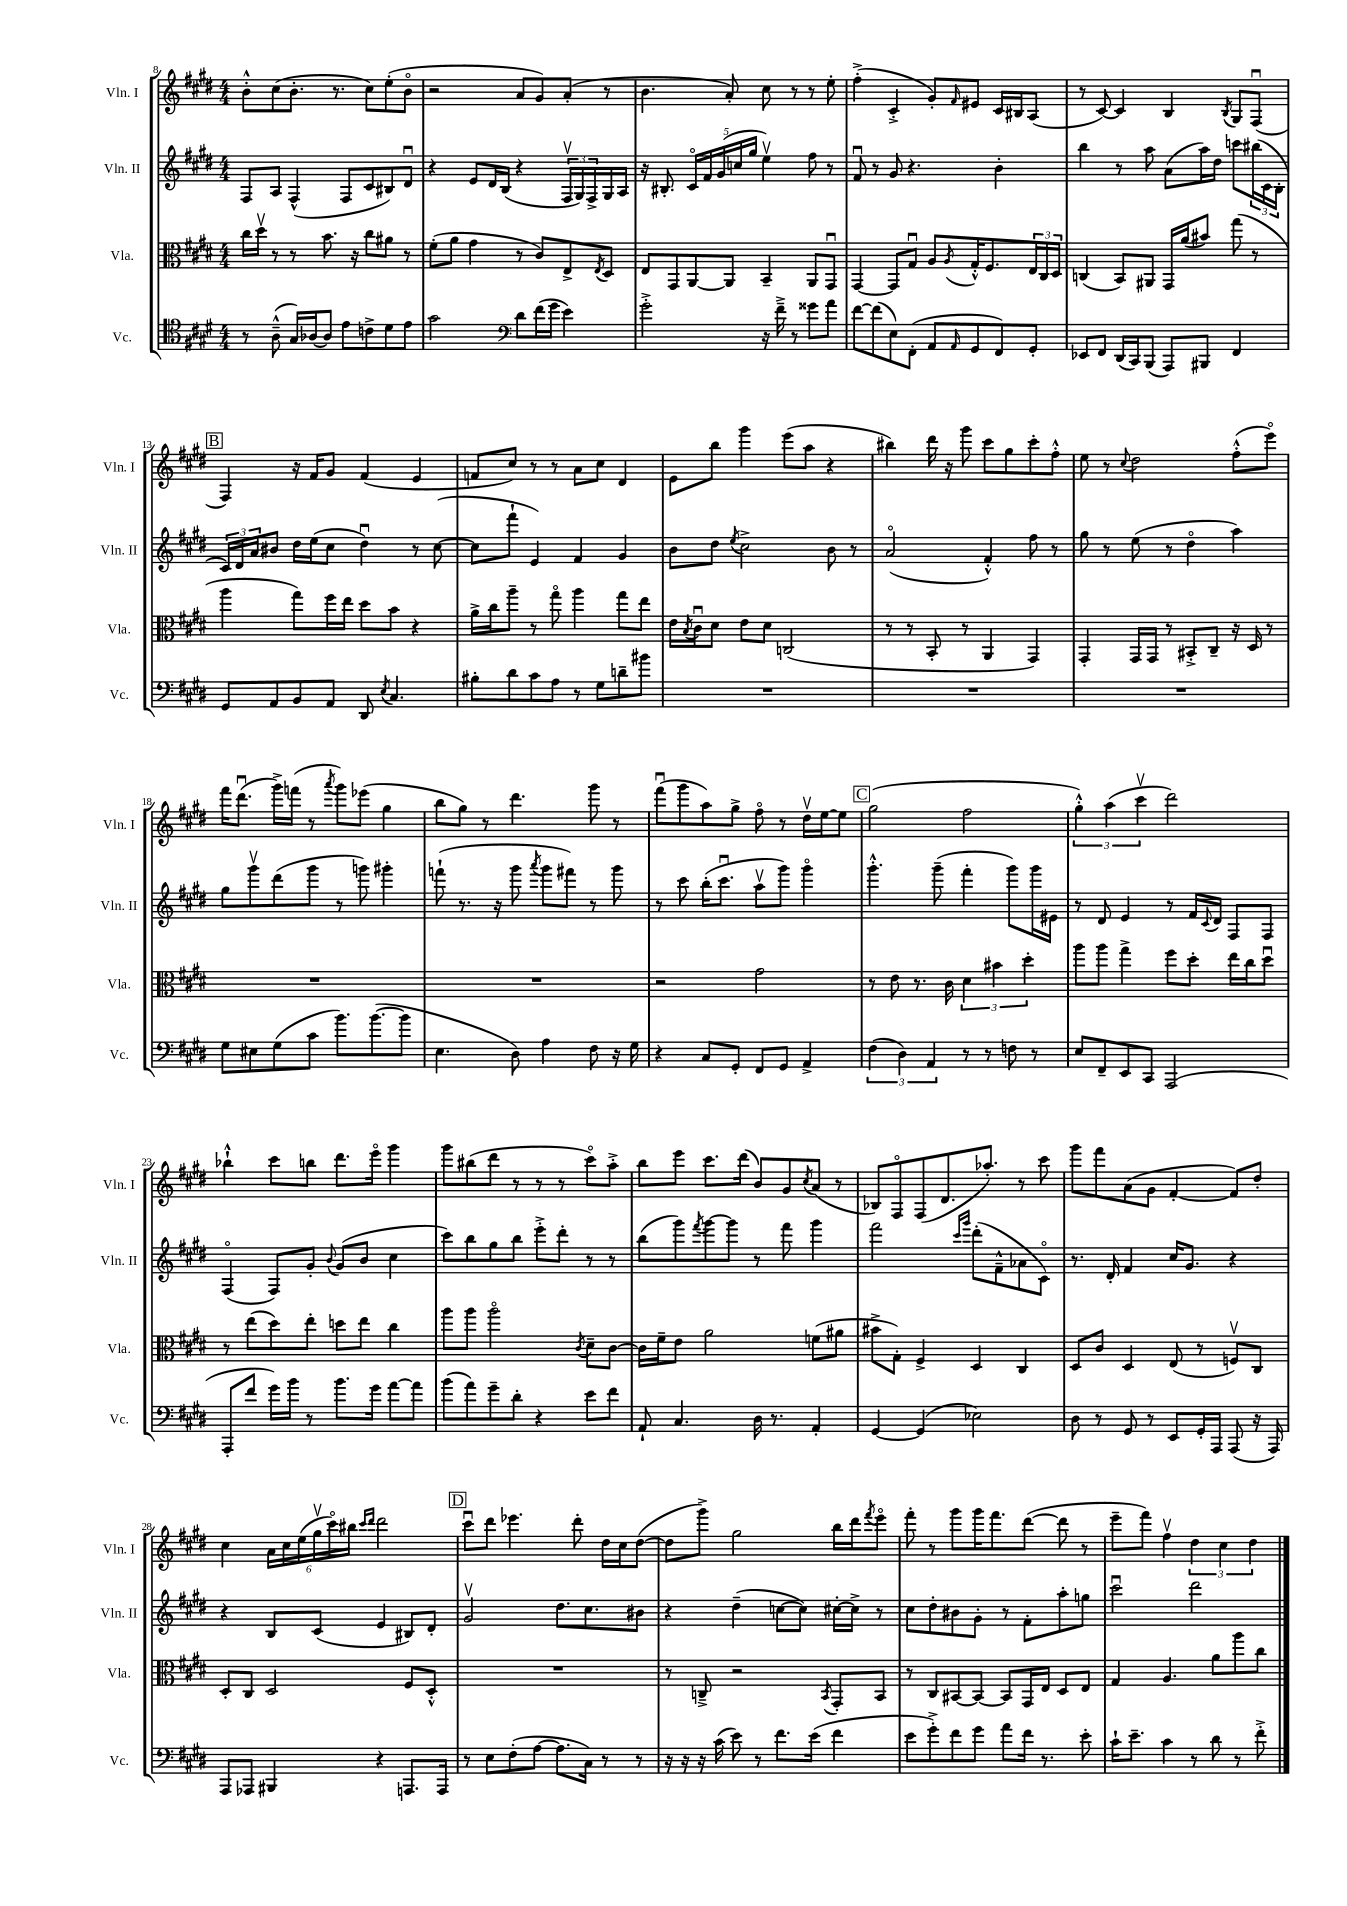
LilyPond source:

<<
\new StaffGroup <<
\new Staff = "s0" \with { instrumentName = "Vln. I" shortInstrumentName = "Vln. I" } {
    \clef treble \key e \major \numericTimeSignature \time 4/4
    b'8-.-^ cis''8( b'8.-. r8. cis''8) e''8-.( b'8\flageolet |
    r2 a'8 gis'8) a'8-.( r8 |
    b'4. a'8-.) cis''8 r8 r8 e''8-. |
    fis''4-.->( cis'4-.-> gis'8-.) \grace { fis'16 } eis'8 cis'16 bis16 a8( |
    r8 cis'8~) cis'4 b4 \acciaccatura { b8 } gis8 fis8\downbow( |
    \mark \markup { \box "B" } fis4) r16 fis'16 gis'8 fis'4( e'4 |
    f'8 cis''8) r8 r8 a'8 cis''8 dis'4 |
    e'8 b''8 gis'''4 e'''8( a''8 r4 |
    bis''4) dis'''16 r16 gis'''8 cis'''8 gis''8 cis'''8-. fis''8-.-^ |
    e''8 r8 \appoggiatura { cis''8 } dis''2 fis''8-.-^( e'''8\flageolet) |
    fis'''16 dis'''8.\downbow( gis'''16->) f'''16( r8 \acciaccatura { a'''8 } gis'''8) ees'''8( gis''4 |
    b''8 gis''8) r8 dis'''4. gis'''8 r8 |
    fis'''8\downbow( gis'''8 a''8) gis''8-> fis''8\flageolet r8 dis''16\upbow e''16~ e''8 |
    \mark \markup { \box "C" } gis''2( fis''2 |
    \tuplet 3/2 { gis''4-.-^) a''4( cis'''4\upbow } dis'''2) |
    bes''4-!-^ cis'''8 b''8 dis'''8. e'''16\flageolet gis'''4 |
    gis'''8 bis''8( dis'''8 r8 r8 r8 cis'''8\flageolet) a''8-.-> |
    b''8 e'''8 cis'''8. dis'''16( b'8) gis'8 \acciaccatura { cis''8 } a'8( r8 |
    bes8) fis8\flageolet fis8( dis'8. aes''8.-.) r8 cis'''8 |
    gis'''8 fis'''8 a'8( gis'8 fis'4~-. fis'8) dis''8-. |
    cis''4 \tuplet 6/4 { a'16 cis''16 e''16( gis''16\upbow cis'''16\flageolet) bis''16 } \grace { cis'''16 dis'''16 } dis'''2 |
    \mark \markup { \box "D" } cis'''8\downbow dis'''8 ees'''4. dis'''8-. dis''16 cis''16 dis''8~( |
    dis''8 gis'''8->) gis''2 b''16 dis'''16 \acciaccatura { fis'''8 } e'''8\flageolet |
    fis'''8-. r8 gis'''8 gis'''16 fis'''8. dis'''8~( dis'''8 r8 |
    e'''8-- fis'''8) fis''4\upbow \tuplet 3/2 { dis''4 cis''4 dis''4 } \bar "|." |
}
\new Staff = "s1" \with { instrumentName = "Vln. II" shortInstrumentName = "Vln. II" } {
    \clef treble \key e \major \numericTimeSignature \time 4/4
    fis8 a8 fis4-^( fis8 cis'8 bis8) dis'8\downbow |
    r4 e'8 dis'16 b16( r4 \tuplet 3/2 { fis16\upbow gis16) fis16-> } gis16 a16 |
    r16 bis8.-. \tuplet 5/4 { cis'16\flageolet fis'16 gis'16( c''16 gis''16 } e''4\upbow) fis''8 r8 |
    fis'8\downbow r8 gis'8 r4. b'4-. |
    b''4 r8 a''8 a'8( a''16) dis''16 c'''8 \tuplet 3/2 { bis''16( cis'16 b16-. } |
    \mark \markup { \box "B" } \tuplet 3/2 { cis'16) dis'16 a'16 } bis'8 dis''16 e''16( cis''8 dis''4\downbow) r8 cis''8~( |
    cis''8 fis'''8-! e'4) fis'4 gis'4 |
    b'8 dis''8 \acciaccatura { e''8 } cis''2-> b'8 r8 |
    a'2\flageolet( fis'4-.-^) fis''8 r8 |
    gis''8 r8 e''8( r8 dis''4\flageolet a''4) |
    gis''8 gis'''8\upbow dis'''8( gis'''8 r8 g'''8) gis'''4-. |
    f'''8-!( r8. r16 gis'''8 \acciaccatura { a'''8 } gis'''8 fis'''8) r8 gis'''8 |
    r8 cis'''8 b''16-.( cis'''8.\downbow a''8\upbow gis'''8) gis'''4\flageolet |
    \mark \markup { \box "C" } gis'''4.-.-^ gis'''8--( fis'''4-. gis'''8) gis'''16 eis'16 |
    r8 dis'8 e'4 r8 fis'16 \appoggiatura { cis'8 } dis'16 fis8 fis8 |
    fis4\flageolet( fis8) gis'8-. \appoggiatura { b'8 } gis'8( b'8 cis''4 |
    cis'''8) b''8 gis''8 b''8 e'''8-.-> dis'''8-. r8 r8 |
    b''8( gis'''8) \acciaccatura { fis'''8 } gis'''8~ gis'''8 r8 fis'''8 gis'''4 |
    fis'''2 \grace { cis'''16 gis'''16 } dis'''8-.( fis'8---^ aes'8 cis'8\flageolet) |
    r8. dis'16-. fis'4 cis''16 gis'8. r4 |
    r4 b8 cis'8( e'4 bis8) dis'8-. |
    \mark \markup { \box "D" } gis'2\upbow dis''8. cis''8. bis'8 |
    r4 dis''4--( c''8~ c''8) cis''16~-. cis''16-> r8 |
    cis''8 dis''8-. bis'8 gis'8-. r8 fis'8-. a''8-. g''8 |
    cis'''2\downbow dis'''2 \bar "|." |
}
\new Staff = "s2" \with { instrumentName = "Vla." shortInstrumentName = "Vla." } {
    \clef alto \key e \major \numericTimeSignature \time 4/4
    cis''16 dis''16\upbow r8 r8 b'8. r16 cis''8 ais'8 r8 |
    fis'8-.( a'8 gis'4 r8 cis'8) e8-> \acciaccatura { e8 } dis8 |
    e8 gis,8 a,8~ a,8 b,4-- a,8 gis,8\downbow |
    gis,4~ gis,8 gis8\downbow a8 \acciaccatura { a8 } gis16-.-^ fis8. \tuplet 3/2 { e16 cis16 dis16 } |
    c4( b,8) ais,8 gis,16 a'16( bis'8) gis''8( r8 |
    \mark \markup { \box "B" } a''4 gis''8) fis''16 e''16 dis''8 b'8 r4 |
    a'16-> cis''16 a''8-- r8 gis''8\flageolet a''4 gis''8 e''8 |
    e'16 \acciaccatura { b8 } cis'16\downbow dis'8 e'8 dis'8 c2( |
    r8 r8 b,8-. r8 a,4 gis,4) |
    gis,4-. gis,16 gis,16 r8 bis,8-.-> cis8-- r16 dis16 r8 |
    R1 |
    R1 |
    r2 gis'2 |
    \mark \markup { \box "C" } r8 e'8 r8. cis'16 \tuplet 3/2 { dis'4 bis'4 dis''4-. } |
    a''8 a''8 gis''4-> fis''8 dis''8-. e''16 cis''16 dis''8\downbow |
    r8 e''8( dis''8) e''8-. d''8 e''8 cis''4 |
    a''8 a''8 a''2\flageolet \acciaccatura { cis'8 } dis'8-- cis'8~ |
    cis'16 fis'16-- e'8 a'2 f'8( ais'8 |
    bis'8-> gis8-.) fis4-> dis4 cis4 |
    dis8 cis'8 dis4 e8( r8 f8\upbow) cis8 |
    dis8-. cis8 dis2 fis8 dis8-.-^ |
    \mark \markup { \box "D" } R1 |
    r8 c8---> r2 \acciaccatura { b,8 } gis,8-. b,8 |
    r8 cis8 bis,8~ bis,8~ bis,8 gis,16 e16 dis8 e8 |
    gis4 a4. a'8 a''8 cis''8 \bar "|." |
}
\new Staff = "s3" \with { instrumentName = "Vc." shortInstrumentName = "Vc." } {
    \clef tenor \key e \major \numericTimeSignature \time 4/4
    r8 a8---^( gis16) aes16~ aes8 e'8 c'8-> dis'8 e'8 |
    gis'2 \clef bass dis'8 fis'16( gis'16 e'4) |
    gis'2-.-> r16 fis'16---> r8 gisis'8 a'8 |
    fis'8~ fis'8( e8) fis,8-.( a,8 \grace { a,16 } gis,8 fis,8) gis,8-. |
    ees,8 fis,8 dis,16( cis,16) b,,8( a,,8) bis,,8 fis,4 |
    \mark \markup { \box "B" } gis,8 a,8 b,8 a,8 dis,8 \acciaccatura { e8 } cis4. |
    bis8-. dis'8 cis'8 a8 r8 gis8 d'8-- bis'8 |
    R1 |
    R1 |
    R1 |
    gis8 eis8 gis8( cis'8 b'8.) b'8.~( b'8 |
    e4. dis8) a4 fis8 r16 gis16 |
    r4 cis8 gis,8-. fis,8 gis,8 a,4-> |
    \mark \markup { \box "C" } \tuplet 3/2 { fis4( dis4) a,4 } r8 r8 f8 r8 |
    e8 fis,8-- e,8 cis,8 a,,2( |
    a,,8-. fis'8 gis'16) b'16 r8 b'8. gis'16 a'8~ a'8 |
    b'8( a'8) gis'8-- dis'8-. r4 e'8 fis'8 |
    a,8-! cis4. dis16 r8. a,4-. |
    gis,4~ gis,4( ees2) |
    dis8 r8 gis,8 r8 e,8 gis,16-. a,,16 a,,8( r16 a,,16) |
    a,,8 aes,,8 bis,,4 r4 a,,8. a,,16 |
    \mark \markup { \box "D" } r8 e8 fis8-.( a8~ a8. cis16) r8 r8 |
    r16 r16 r16 cis'16( e'8) r8 fis'8. e'16( fis'4 |
    e'8 gis'8-.->) fis'8 gis'8 a'8 fis'16 r8. e'8-. |
    cis'16-! e'8.-- cis'4 r8 dis'8 r8 fis'8-.-> \bar "|." |
}
>>
>>
\layout { \context { \Score currentBarNumber = #8 } }
